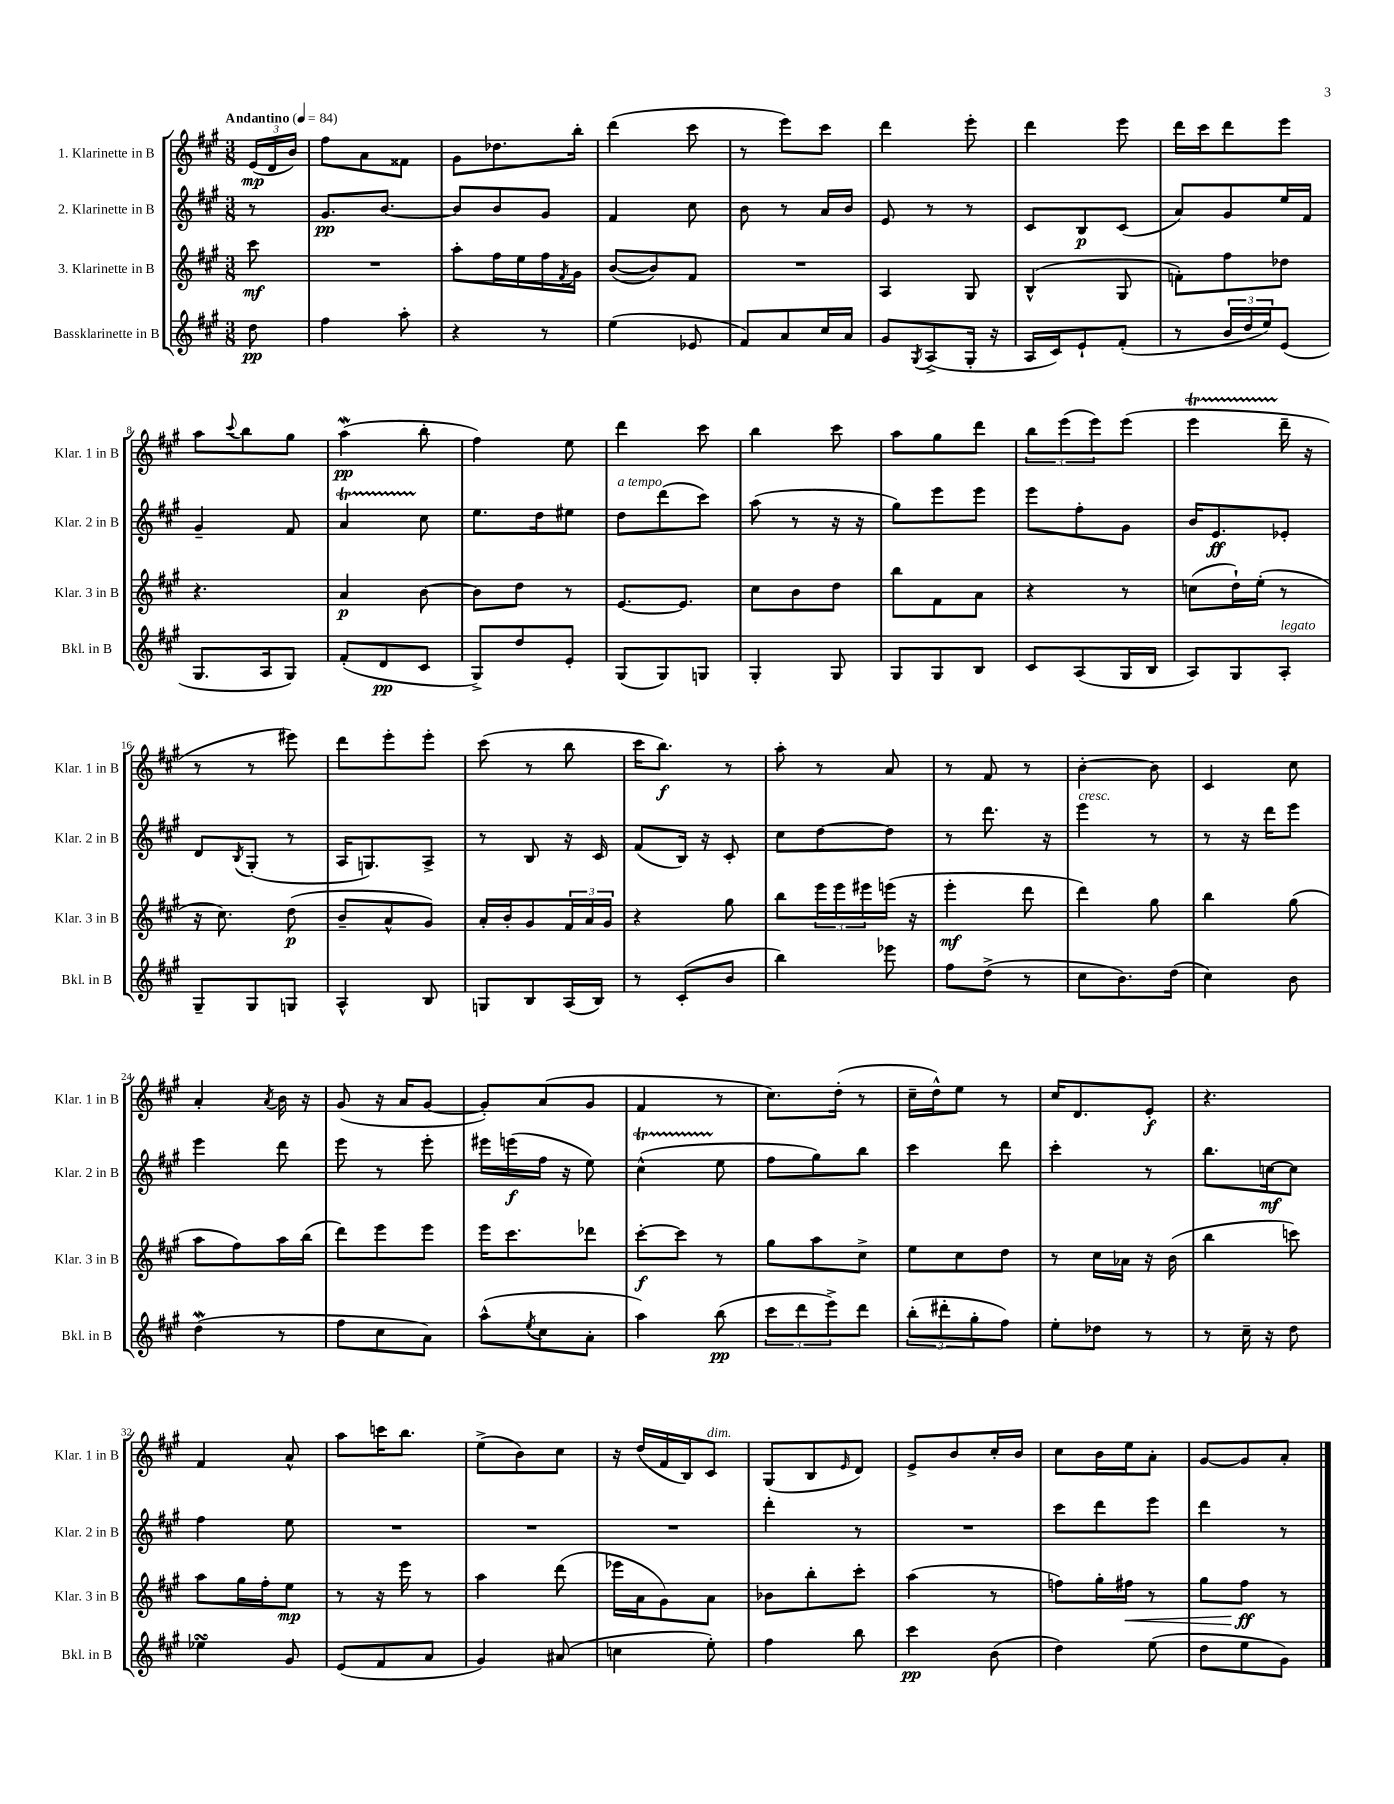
<<
\new StaffGroup <<
\new Staff = "s0" \with { instrumentName = "1. Klarinette in B" shortInstrumentName = "Klar. 1 in B" } {
    \clef treble \key a \major \numericTimeSignature \time 3/8 \partial 8 \tempo "Andantino" 4 = 84
    \tuplet 3/2 { e'16\mp( d'16 b'16) } |
    fis''8 a'8 fisis'8 |
    gis'8 des''8. b''16-. |
    d'''4( cis'''8 |
    r8 e'''8) cis'''8 |
    d'''4 e'''8-. |
    d'''4 e'''8 |
    d'''16 cis'''16 d'''8 e'''8 |
    a''8 \appoggiatura { cis'''8 } b''8 gis''8 |
    a''4\mordent\pp( b''8-. |
    fis''4) e''8 |
    d'''4 cis'''8 |
    b''4 cis'''8 |
    a''8 gis''8 d'''8 |
    \tuplet 3/2 { b''8 e'''8( e'''8) } e'''8( |
    e'''4\startTrillSpan d'''16--\stopTrillSpan r16 |
    r8 r8 eis'''8) |
    d'''8 e'''8-. e'''8-. |
    cis'''8( r8 b''8 |
    cis'''16 b''8.\f) r8 |
    a''8-. r8 a'8 |
    r8 fis'8 r8 |
    b'4~-. b'8 |
    cis'4 cis''8 |
    a'4-. \acciaccatura { a'8 } b'16 r16 |
    gis'8( r16 a'16 gis'8~ |
    gis'8-.) a'8( gis'8 |
    fis'4 r8 |
    cis''8.) d''16-.( r8 |
    cis''16-- d''16-^) e''8 r8 |
    cis''16 d'8. e'8-.\f |
    r4. |
    fis'4 a'8-^ |
    a''8 c'''16 b''8. |
    e''8->( b'8) cis''8 |
    r16 d''16( fis'16 b16) cis'8^\markup { \italic "dim." } |
    gis8( b8 \grace { e'16 } d'8) |
    e'8-> b'8 cis''16-. b'16 |
    cis''8 b'16 e''16 a'8-. |
    gis'8~ gis'8 a'8-. \bar "|." |
}
\new Staff = "s1" \with { instrumentName = "2. Klarinette in B" shortInstrumentName = "Klar. 2 in B" } {
    \clef treble \key a \major \numericTimeSignature \time 3/8 \partial 8
    r8 |
    gis'8.\pp b'8.~ |
    b'8 b'8 gis'8 |
    fis'4 cis''8 |
    b'8 r8 a'16 b'16 |
    e'8 r8 r8 |
    cis'8 b8\p cis'8( |
    a'8) gis'8 e''16 fis'16 |
    gis'4-- fis'8 |
    a'4\startTrillSpan cis''8\stopTrillSpan |
    e''8. d''16 eis''8 |
    d''8^\markup { \italic "a tempo" } d'''8( cis'''8) |
    a''8( r8 r16 r16 |
    gis''8) e'''8 e'''8 |
    e'''8 fis''8-. gis'8 |
    b'16 e'8.\ff ees'8-. |
    d'8 \acciaccatura { b8 } gis8-.( r8 |
    a16 g8.) a8-> |
    r8 b8 r16 cis'16 |
    fis'8( b16) r16 cis'8-. |
    cis''8 d''8~ d''8 |
    r8 d'''8. r16 |
    e'''4^\markup { \italic "cresc." } r8 |
    r8 r16 d'''16 e'''8 |
    e'''4 d'''8 |
    e'''8 r8 e'''8-. |
    eis'''16 e'''16\f( fis''16 r16 e''8) |
    cis''4-^\startTrillSpan( e''8\stopTrillSpan |
    fis''8 gis''8) b''8 |
    cis'''4 d'''8 |
    cis'''4-. r8 |
    b''8. c''16~\mf c''8 |
    fis''4 e''8 |
    R4. |
    R4. |
    R4. |
    d'''4-. r8 |
    R4. |
    cis'''8 d'''8 e'''8 |
    d'''4 r8 \bar "|." |
}
\new Staff = "s2" \with { instrumentName = "3. Klarinette in B" shortInstrumentName = "Klar. 3 in B" } {
    \clef treble \key a \major \numericTimeSignature \time 3/8 \partial 8
    cis'''8\mf |
    R4. |
    a''8-. fis''16 e''16 fis''16 \acciaccatura { fis'8 } gis'16 |
    b'8~( b'8) fis'8 |
    R4. |
    a4 gis8 |
    b4-^( gis8 |
    f'8-.) fis''8 des''8 |
    r4. |
    a'4\p b'8~ |
    b'8 d''8 r8 |
    e'8.~ e'8. |
    cis''8 b'8 d''8 |
    b''8 fis'8 a'8 |
    r4 r8 |
    c''8( d''16-!) e''16-.( r8 |
    r16 cis''8.) d''8\p( |
    b'8-- a'8-^ gis'8) |
    a'16-. b'16-. gis'8 \tuplet 3/2 { fis'16 a'16 gis'16 } |
    r4 gis''8 |
    b''8 \tuplet 3/2 { e'''16 e'''16 eis'''16 } e'''16( r16 |
    e'''4-.\mf d'''8 |
    d'''4) gis''8 |
    b''4 gis''8( |
    a''8 fis''8) a''16 b''16( |
    d'''8) e'''8 e'''8 |
    e'''16 cis'''8. des'''8 |
    cis'''8~-.\f cis'''8 r8 |
    gis''8 a''8 cis''8-> |
    e''8 cis''8 d''8 |
    r8 cis''16 aes'16 r16 b'16( |
    b''4 c'''8) |
    a''8 gis''16 fis''16-. e''8\mp |
    r8 r16 e'''16 r8 |
    a''4 d'''8( |
    ees'''16 a'16 gis'8) a'8 |
    bes'8 b''8-. cis'''8-. |
    a''4( r8 |
    f''8) gis''16-. fis''16\< r8 |
    gis''8 fis''8\ff\! r8 \bar "|." |
}
\new Staff = "s3" \with { instrumentName = "Bassklarinette in B" shortInstrumentName = "Bkl. in B" } {
    \clef treble \key a \major \numericTimeSignature \time 3/8 \partial 8
    d''8\pp |
    fis''4 a''8-. |
    r4 r8 |
    e''4( ees'8 |
    fis'8) a'8 cis''16 a'16 |
    gis'8 \acciaccatura { gis8 } a8->( gis16-. r16 |
    a16 cis'16) e'8-! fis'8-.( |
    r8 \tuplet 3/2 { b'16 d''16 e''16) } e'8( |
    gis8. a16 gis8) |
    fis'8-.( d'8\pp cis'8 |
    gis8->) d''8 e'8-. |
    gis8( gis8) g8 |
    gis4-. gis8 |
    gis8 gis8 b8 |
    cis'8 a8( gis16 b16 |
    a8) gis8 a8-.^\markup { \italic "legato" } |
    gis8-- gis8 g8 |
    a4-^ b8 |
    g8 b8 a16( b16) |
    r8 cis'8-.( b'8 |
    b''4) ees'''8 |
    fis''8 d''8->( r8 |
    cis''8 b'8.) d''16( |
    cis''4) b'8 |
    d''4\mordent( r8 |
    fis''8 cis''8 a'8) |
    a''8-^( \acciaccatura { e''8 } cis''8 a'8-. |
    a''4) b''8\pp( |
    \tuplet 3/2 { cis'''8 d'''8 e'''8->) } d'''8 |
    \tuplet 3/2 { b''8-.( dis'''8-. gis''8-. } fis''8) |
    e''8-. des''8 r8 |
    r8 cis''16-- r16 d''8 |
    ees''4\turn gis'8 |
    e'8( fis'8 a'8 |
    gis'4) ais'8( |
    c''4 e''8-.) |
    fis''4 b''8 |
    cis'''4\pp b'8( |
    d''4) e''8( |
    d''8 e''8 gis'8) \bar "|." |
}
>>
>>
